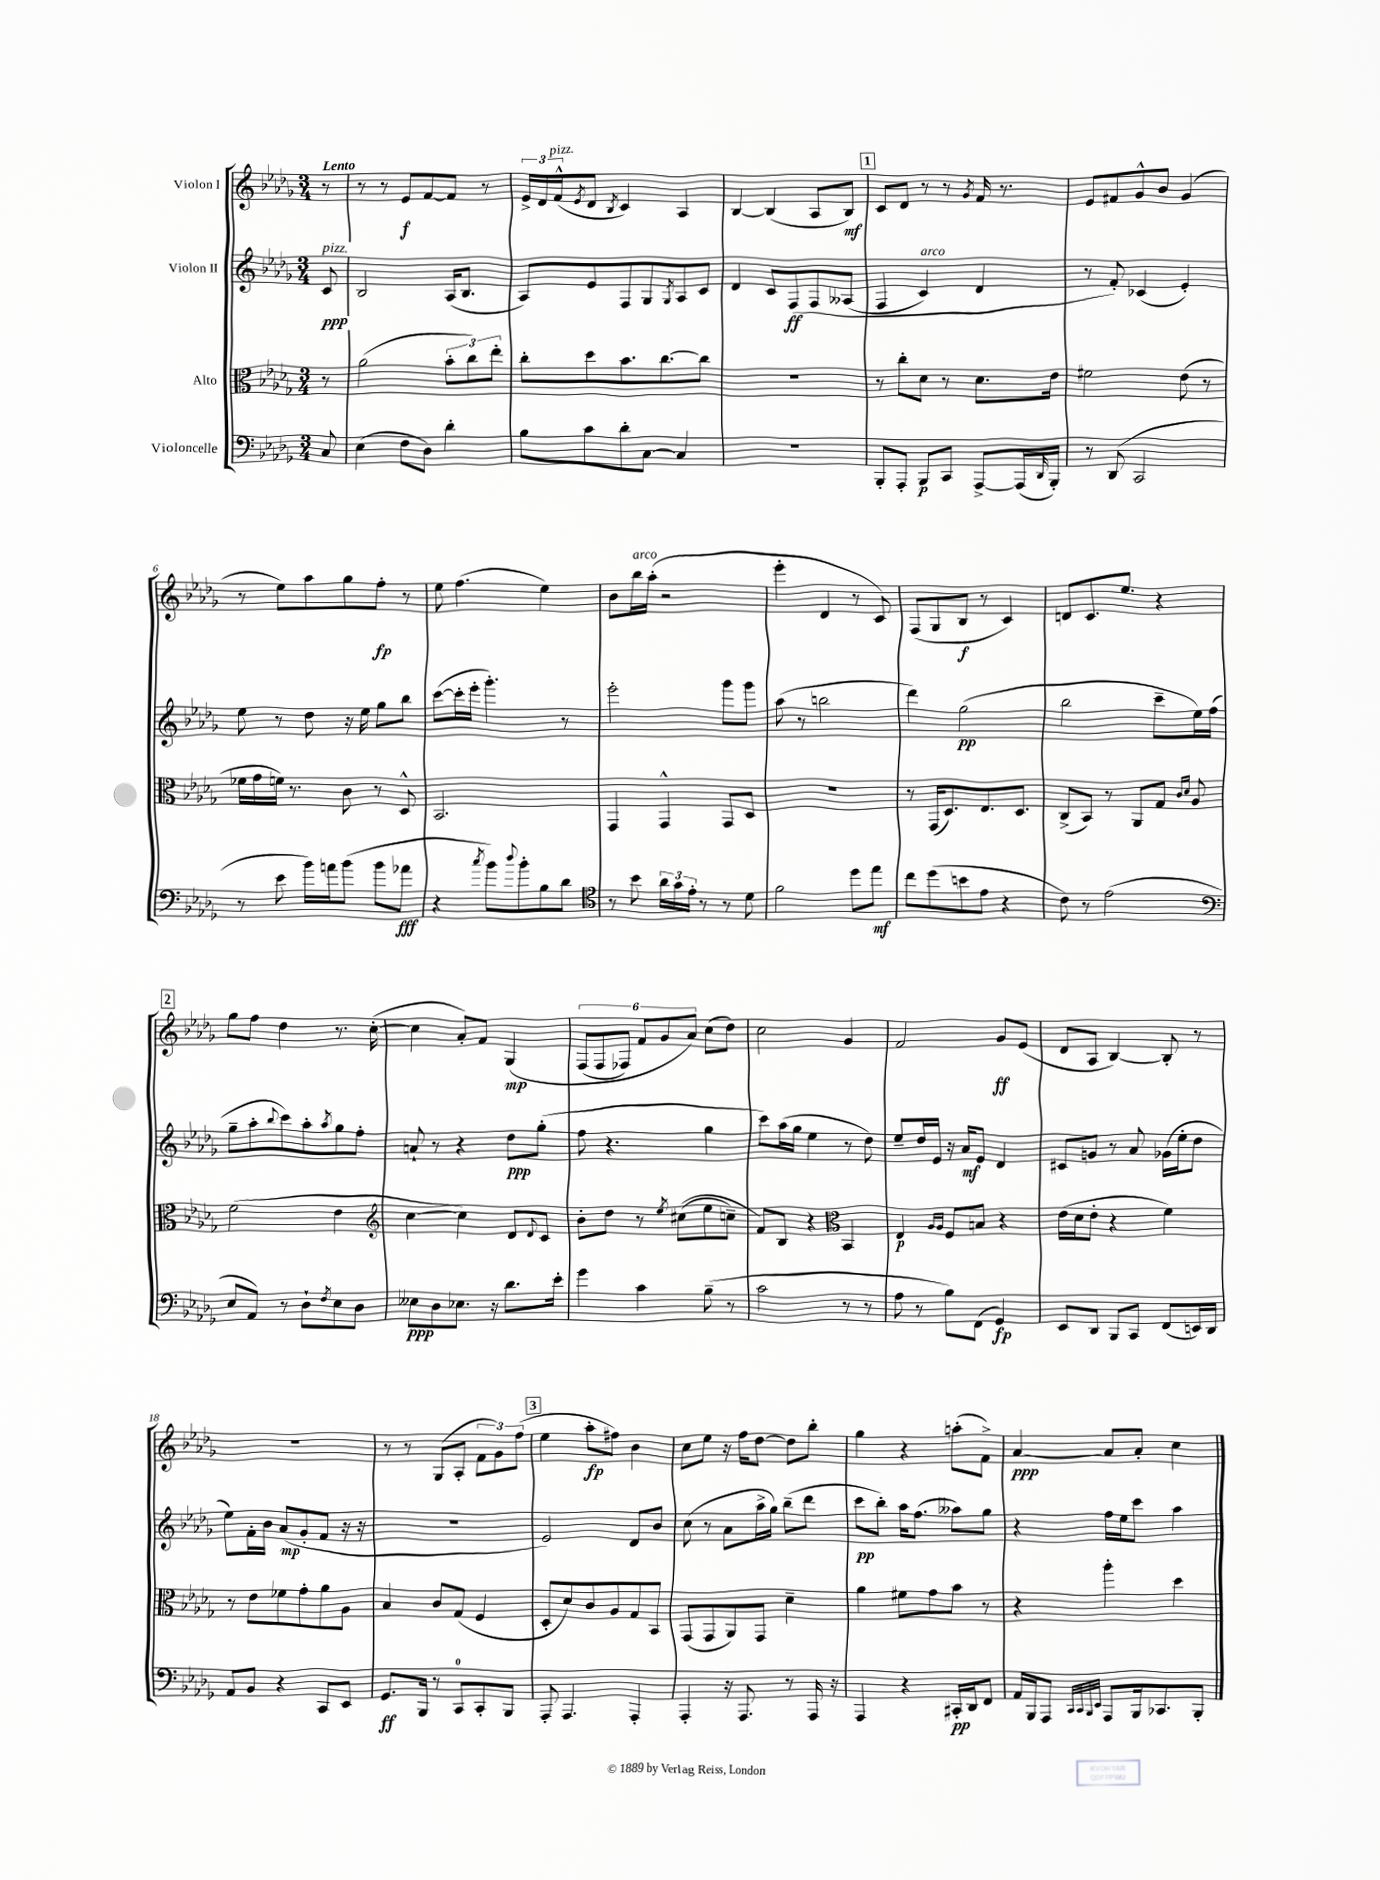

**kern	**kern	**kern	**kern
*staff4	*staff3	*staff2	*staff1
*clefF4	*clefC3	*clefG2	*clefG2
*k[b-e-a-d-g-]	*k[b-e-a-d-g-]	*k[b-e-a-d-g-]	*k[b-e-a-d-g-]
*M3/4	*M3/4	*M3/4	*M3/4
8C	8r	8c	8r
=	=	=	=
(4E-	(2a-	2B-	8r
.	.	.	8r
8F	.	.	8e-
8D-)	.	.	[8f
4d-'	12b-'	(16A-	8f]
.	.	8.B-	.
.	12cc)	.	.
.	.	.	8r
.	12ee-'	.	.
=	=	=	=
8B-	8cc'	8A-)	24e-^
.	.	.	24d-
.	.	.	(24f^^
.	.	.	8qe-
8c	8dd-	8e-	8d-
.	.	.	8qB-
8d-'	8.b-	8F	4c)
[8C	.	8G-	.
.	[8.cc	.	.
.	.	8qG-	.
4C]	.	8A-	4A-
.	8cc]	8c	.
=	=	=	=
2.r	2.r	4d-	[4B-
.	.	8c	(4B-]
.	.	&(8F	.
.	.	8F	8A-
.	.	(8A--	8B-)
=	=	=	=
8BBB-'	8r	4F	8c
8AAA-'	8cc'	.	8d-
8BBB-	8d-	4c)	8r
8CC	8r	.	8r
.	.	.	8qg-
[8AAA-^	8.d-	4d-	16f
.	.	.	8.r
(16AAA-]	.	.	.
16qqDD-	.	.	.
16BBB-')	16e-	.	.
=	=	=	=
8r	2f#	8r	8e-
(8DD-	.	8f'&)	8f#
2CC	.	(4c-	8g-^^
.	.	.	8b-
.	(8e-	4e-')	(4g-
.	8r	.	.
=	=	=	=
8r	16f-	8ee-	8r
.	16g-	.	.
8e-	16f)	8r	8ee-)
.	8.r	.	.
16b-)	.	8dd-	8aa-
16a	.	.	.
(8b-	8c	16r	8gg-
.	.	16ee-	.
8b-	8r	8gg-	8ff'
8a-	8D-^^	8bb-	8r
=	=	=	=
4r	2.BB-	([8ccc	8ee-
.	.	16ccc']	(4.ff
.	.	16eee-'	.
8qcc	.	.	.
8b-)	.	4.ggg-')	.
8qqdd-	.	.	.
8b-'	.	.	.
8B-	.	.	4ee-)
8d-	.	8r	.
=	=	=	=
*clefC4	*	*	*
8r	4GG-	2eee-'	8b-
8b-	.	.	16bb-
.	.	.	(16aa-'
24a-	4GG-^^	.	2r
24g-	.	.	.
24e-'	.	.	.
8r	.	.	.
8r	8GG-	8ggg-	.
8d-	8D-	8ggg-	.
=	=	=	=
2f	2.r	(8aa-	4eee-'
.	.	8r	.
.	.	2bb	4d-
8dd-	.	.	8r
8ee-	.	.	8c)
=	=	=	=
8cc	8r	4ddd-)	(8F
(8dd-	(16GG-	.	8G-
.	8.D-)	.	.
8b	.	(2gg-	8B-
8e-	8.E-	.	8r
4r	.	.	4c)
.	8.D-	.	.
=	=	=	=
8c)	(8C^	2bb-	8d
8r	8BB-)	.	8.c
(2e-	8r	.	.
.	.	.	8.ee-
.	8AA-	.	.
.	8G-	8ccc~	4r
.	16qqc	.	.
.	16qqd-	.	.
.	8A-	16ee-)	.
.	.	(16ff	.
=	=	=	=
*clefF4	*	*	*
8E-	(2f	8gg-~	8gg-
8AA-)	.	8aa-'	8ff
.	.	8qqbb-	.
8r	.	8ccc)	4dd-
8D-`	.	8aa-'	.
8qF	.	8qaa-	.
8E-	4e-	8gg-	8.r
8D-	.	8ff'	.
.	.	.	([16cc'
=	=	=	=
*	*clefG2	*	*
8E--	[4cc	8a`	4cc]
8D-	.	8r	.
8.E-	4cc])	4r	8a-')
.	.	.	8f
16r	.	.	.
8.d-	8d-	8dd-	&(4G-
.	8qqd-	.	.
.	8c	(8gg-'	.
16e-'	.	.	.
=	=	=	=
4g-	8b-'	8ff	(12F
.	.	.	12F
.	8dd-	4.r	.
.	.	.	12F-)
4c	8r	.	12f
.	.	.	12g-
.	8qee-	.	.
.	&((8cc#	.	.
.	.	.	12a-&)
(8B-~	8ee-	4gg-	(8cc
8r	8cc~)	.	8dd-)
=	=	=	=
2c	8f&)	8ccc)	2cc
.	8B-	(16aa-	.
.	.	16gg-	.
.	4r	4ee-	.
*	*clefC3	*	*
8r	4BB-	8r	4g-
8r	.	8dd-)	.
=	=	=	=
8A-	4E-	8ee-~	2f
8r	.	16dd-	.
.	.	16e-	.
.	16qqA-	.	.
.	16qqA-	.	.
8B-)	8F	16r	.
.	.	16a-	.
(8FF	8B	8e-	.
4GG-)	4r	4d-	8g-
.	.	.	(8e-
=	=	=	=
8EE-	(16e-	8c#	8d-
.	16d-	.	.
8DD-	8e-'	8g	8A-
8BBB-	4r	8r	[4B-)
8CC	.	8a-	.
(8FF	4f)	(16g-	8B-']
.	.	16ee-'	.
16EE)	.	8dd-	8r
16DD-	.	.	.
=	=	=	=
8AA-	8r	8ee-)	2.r
8BB-	8e-	16f'	.
.	.	16b-	.
4r	8f-	(8a-	.
.	8g-'	8g-'	.
8CC	8a-	8f	.
8EE-	8A-	16r	.
.	.	16r	.
=	=	=	=
8.GG-	4B-	2.r	8r
.	.	.	8r
16BBB-	.	.	.
8r	8c	.	(8G-
8CC	(8G-	.	8A-'
8CC'	4F	.	12f
.	.	.	12g-)
8BBB-	.	.	.
.	.	.	(12ff
=	=	=	=
8AAA-'	8D-'	2e-)	4ee-
4.AAA-	8d-)	.	.
.	8c	.	8aa-'
.	8A-	.	8ff#)
4AAA-'	8G-	8d-	4b-
.	8BB-	8b-	.
=	=	=	=
4AAA-'	(8GG-	(8cc	8cc
.	8GG-	8r	8ee-
16r	8AA-)	8a-	16r
8.AAA-	.	.	16ff
.	8GG-	16aa-^	[8dd-
.	.	16gg-)	.
8r	4d-~	(8bb-~	8dd-]
16AAA-	.	8ddd-	8bb-'
16r	.	.	.
=	=	=	=
4AAA-	4a-	8ccc	4gg-
.	.	8bb-')	.
4r	8f#	16aa-	4r
.	.	(8.ff	.
.	8g-	.	.
16CC#'	8b-	8aa--)	(8aa'
16DD-	.	.	.
8FF	8r	8gg-	8f^)
=	=	=	=
16AA-	4r	4r	[4a-
16BBB-	.	.	.
8AAA-	.	.	.
32qqCC	.	.	.
32qqCC	.	.	.
32qqBBB-	.	.	.
32qqEE-	.	.	.
8AAA-	4aa-'	16ff	8a-]
.	.	16ee-	.
16BBB-	.	8ccc	8a-'
8.CC-	.	.	.
.	4dd-	4aa-	4cc
8BBB-'	.	.	.
==	==	==	==
*-	*-	*-	*-
